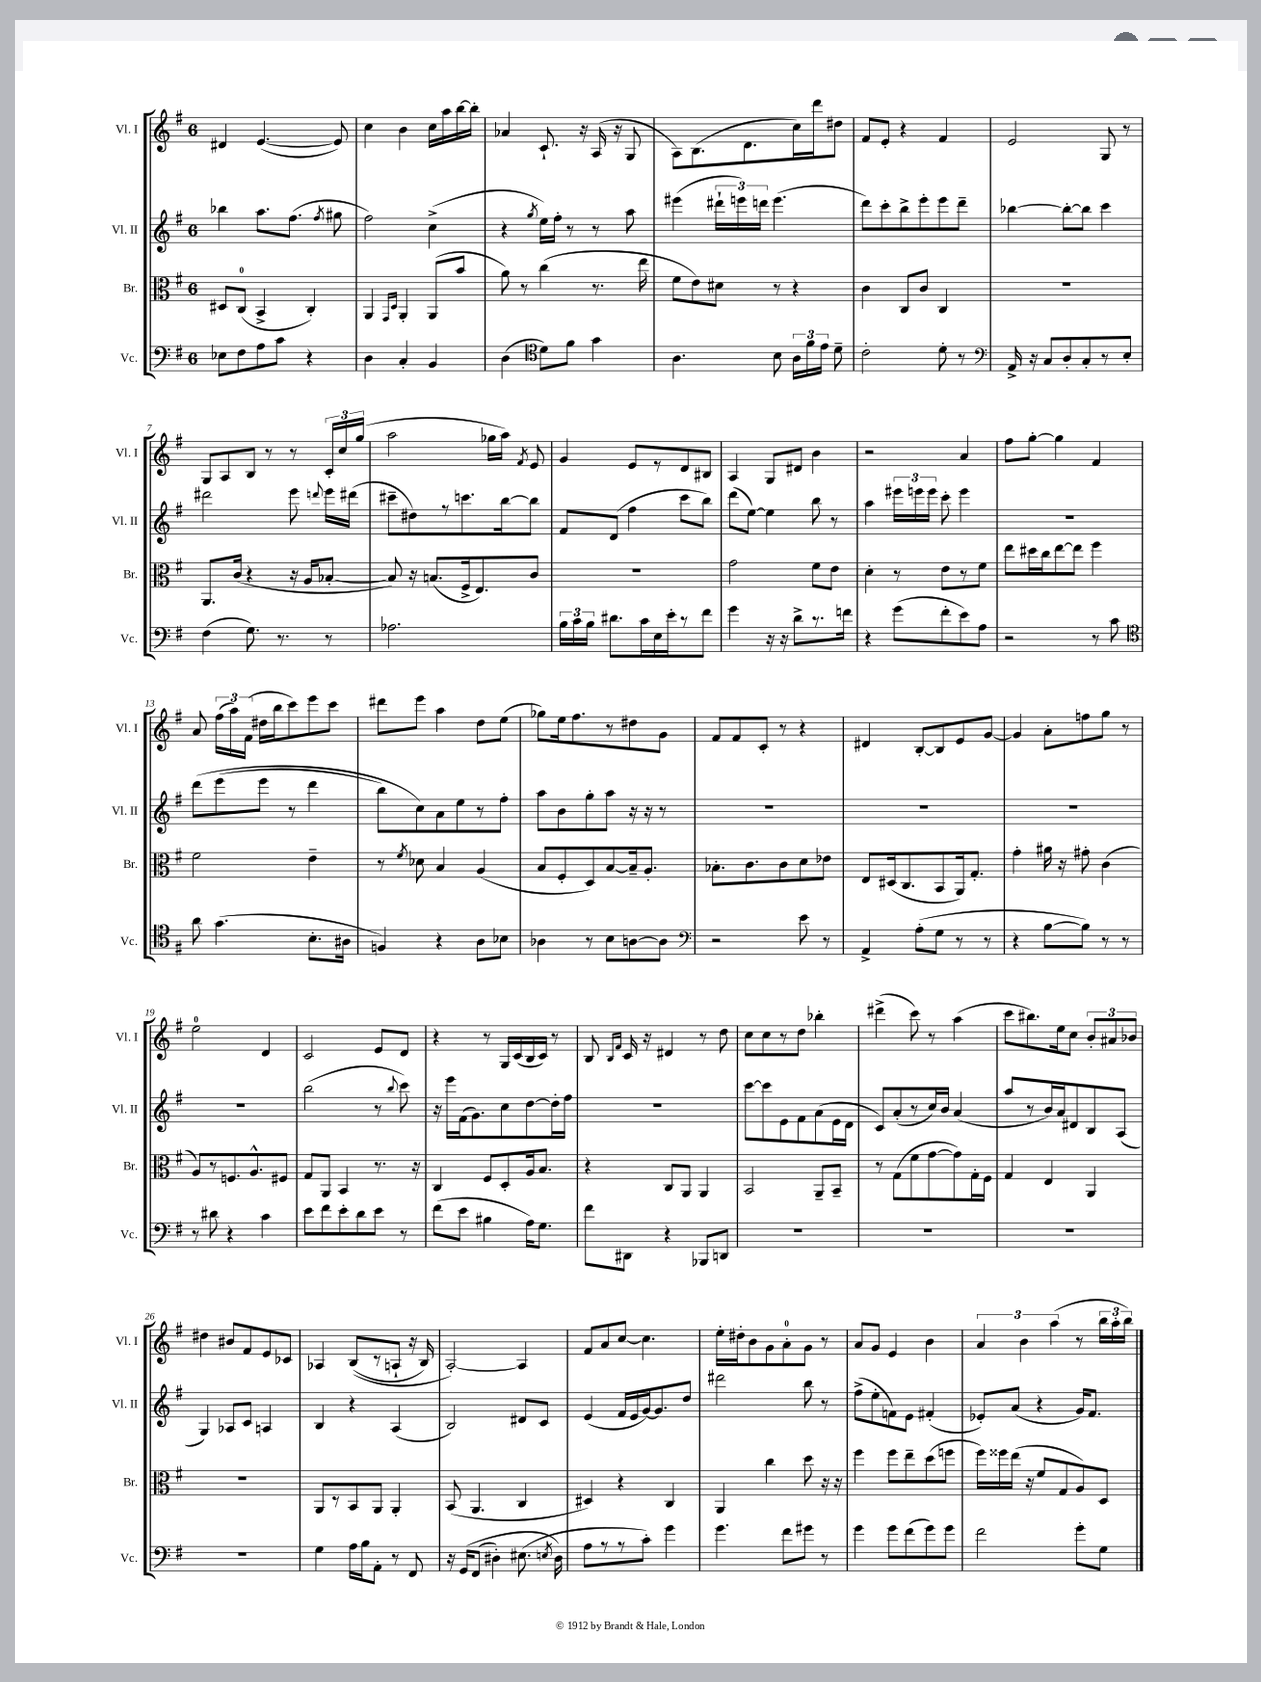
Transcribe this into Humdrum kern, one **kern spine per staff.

**kern	**kern	**kern	**kern
*staff4	*staff3	*staff2	*staff1
*clefF4	*clefC3	*clefG2	*clefG2
*k[f#]	*k[f#]	*k[f#]	*k[f#]
*M6/8	*M6/8	*M6/8	*M6/8
8E-	8D#	4bb-	4d#
8F#	(8C	.	.
8A	4BB^	8.aa	([4.e
8c	.	.	.
.	.	(8.ff#	.
4r	4C')	.	.
.	.	8qff#	.
.	.	8gg#	8e])
=	=	=	=
4D	4AA	2ff#)	4cc
.	16qqGG	.	.
.	16qqD	.	.
4C'	4AA'	.	4b
4BB	(8AA	(4cc^	16cc
.	.	.	16aa
.	8b	.	[16bb
.	.	.	16bb']
=	=	=	=
(4D	8a)	4r	4a-
.	8r	.	.
*clefC4	*	*	*
.	.	8qgg	.
8d)	(4cc	16ee)	8.c`
.	.	16ff#'	.
8f#	.	8r	.
.	.	.	16r
4g	8.r	8r	(16A
.	.	.	16r
.	.	8aa	8G
.	16ee	.	.
=	=	=	=
4.A	8f#	(4eee#	8A)
.	8e)	.	(8.B
.	8d#	24ddd#`	.
.	.	24eee)	.
.	.	.	8.d
.	.	24ddd	.
8B	8r	(4.eee	.
24A	4r	.	16cc)
24f#	.	.	.
.	.	.	16ddd
24e	.	.	.
8d~	.	.	8dd#
=	=	=	=
2c'	4c	8ddd)	8f#
.	.	8ccc'	8e'
.	8C	8bb^	4r
.	8c	8eee'	.
8d'	4C	8eee	4f#
8r	.	8ddd~	.
=	=	=	=
*clefF4	*	*	*
16AA^	2.r	[4bb-	2e
16r	.	.	.
8C	.	.	.
8D'	.	8bb-'_	.
8C'	.	8bb-]	.
8r	.	4ccc	8G
8E'	.	.	8r
=	=	=	=
(4F#	8.AA	2ddd#	8G
.	.	.	8A
.	(16c	.	.
8.G)	4r	.	8B
.	.	.	8r
8.r	.	.	.
.	16r	8eee	8r
.	16A	.	.
.	.	8qqddd	.
8r	[8B-'	16eee	24c'
.	.	.	24cc
.	.	(16ddd#	.
.	.	.	(24gg
=	=	=	=
2.A-	8B-])	8ccc#~	2aa
.	16r	8dd#)	.
.	(8.B	.	.
.	.	8r	.
.	16F#^	8.ccc	.
.	8.E)	.	.
.	.	.	16gg-
.	.	[16bb	16aa)
.	.	.	8qf#
.	8c	8bb]	8e
=	=	=	=
24B	2.r	8f#	4g
24c	.	.	.
24B	.	.	.
8.d#	.	(8d	.
.	.	4ff#	8e
16c	.	.	.
16E	.	.	8r
16e'	.	.	.
8r	.	8ccc	8d
8f#	.	8bb)	8B#
=	=	=	=
4g	2g	(8ddd	4A
.	.	[8ee)	.
16r	.	4ee]	8G
16r	.	.	.
8d^	.	.	8d#
8.r	8f#	8bb	4b
.	8e	8r	.
16f	.	.	.
=	=	=	=
4r	4d'	4aa	2r
(8g	8r	24eee#	.
.	.	24eee	.
.	.	24eee	.
8f#'	8e	8ccc'	.
8e)	8r	4eee	4a
8A	8f#	.	.
=	=	=	=
2r	8ee	2.r	8ff#
.	16dd#	.	[8gg'
.	16cc	.	.
.	[8ee	.	4gg]
.	8ee]	.	.
8r	4ff#	.	4f#
8c	.	.	.
=	=	=	=
*clefC4	*	*	*
8a	2f#	&(8ddd	8a
(4.g	.	(8eee	(24ff#
.	.	.	24aa)
.	.	.	(24f#
.	.	8eee	16dd#
.	.	.	16bb
.	.	8r	8ccc)
8.B'	4e~	4ddd	8eee
.	.	.	8ccc
16A#	.	.	.
=	=	=	=
4F)	8r	8bb)	8ddd#
.	8qf#	.	.
.	8d-	8cc&)	8eee
4r	4B	8a	4aa
.	.	8ee	.
8A	(4A	8r	8dd
8B-	.	8ff#'	(8ee
=	=	=	=
4A-	8B	8aa	8gg-)
.	8F#'	8b	16ee
.	.	.	8.ff#
8r	8D)	8gg'	.
8B	[8B	8aa	8r
[8A	16B~]	16r	8dd#
.	8.A'	16r	.
8A]	.	8r	8g
=	=	=	=
*clefF4	*	*	*
2r	8.B-'	2.r	8f#
.	.	.	8f#
.	8.c	.	.
.	.	.	8c'
.	8c	.	8r
8e	8d	.	4r
8r	8e-	.	.
=	=	=	=
4AA^	8E	2.r	4d#
.	(16D#	.	.
.	8.C	.	.
(8A'	.	.	[8B'
8G	8BB	.	8B]
8r	16AA)	.	8e
.	8.G'	.	.
8r	.	.	[8g
=	=	=	=
4r	4g'	2.r	4g]
[8B	16a#	.	8a'
.	16r	.	.
8B])	8g#'	.	8ff
8r	(4c	.	8gg
8r	.	.	8r
=	=	=	=
8r	8A)	2.r	2ee
8d#	8r	.	.
4r	8.F	.	.
.	8.A^^	.	.
4c	.	.	4d
.	8F#	.	.
=	=	=	=
8e	8G	(2bb	2c
8f#	8AA	.	.
8e'	4BB	.	.
8d	.	.	.
8e	8.r	8r	8e
.	.	8qqbb	.
8r	.	8ccc)	8d
.	16r	.	.
=	=	=	=
(8f#	4C	16r	4r
.	.	16eee	.
8e	.	(16f#	.
.	.	8.g)	.
4B#	8F#	.	8r
.	8D'	8cc	16G
.	.	.	(16c
16A)	16A	[8dd	16B
8.G	8.B	.	16c)
.	.	16dd']	8r
.	.	16ff#	.
=	=	=	=
8f#	4r	2.r	8B
.	.	.	16qqB
.	.	.	16qqf#
8DD#	.	.	16c
.	.	.	16r
4r	8C	.	4d#
.	8AA	.	.
8BBB-	4AA	.	8r
8DD	.	.	8dd
=	=	=	=
2.r	2BB	[8ccc	8cc
.	.	8ccc]	8cc
.	.	8e	8r
.	.	8f#	8dd
.	8AA~	(8a	4bb-'
.	8BB~	16e	.
.	.	16d	.
=	=	=	=
2.r	8r	8c)	(4ddd#^
.	(8G	(8a'	.
.	8f#	8r	8ccc)
.	[8g	16cc)	8r
.	.	16b	.
.	8g])	(4a	(4aa
.	16G'	.	.
.	16F#	.	.
=	=	=	=
2.r	4G	8aa	8ccc
.	.	8r	8.bb#)
.	4E	16b)	.
.	.	16a	16ee
.	.	8d#	8cc
.	4AA	8B	12b'
.	.	.	12a#
.	.	(8A	.
.	.	.	12b-
=	=	=	=
2.r	2.r	4G)	4dd#
.	.	8A-	8b#
.	.	8c	8f#
.	.	4A	8e
.	.	.	8c-
=	=	=	=
4G	8AA	4B	4A-
.	8r	.	.
16A	8BB	4r	&((8B
16B	.	.	.
8AA'	8AA	.	8r
8r	4AA'	(4A	8A`
8FF#	.	.	16r
.	.	.	16B)
=	=	=	=
16r	(8BB	2B)	[2A'&)
&(16GG	.	.	.
(8FF#	4.AA	.	.
4D#')	.	.	.
(8.E#	4C	8d#	4A]
.	.	8c	.
8qE	.	.	.
16D#&)	.	.	.
=	=	=	=
8A	4D#)	(4e	8f#
8r	.	.	8a
8r	4r	16f#	[8cc
.	.	16e	.
8c')	.	[16g)	4.cc]
.	.	8.g]	.
4g	4C	.	.
.	.	8dd	.
=	=	=	=
4.g	4AA	2ddd#	16ee'
.	.	.	16dd#'
.	.	.	8b
.	4cc	.	8g
8f#	.	.	8a'
8g#	8dd	8bb	8g
8r	16r	8r	8r
.	16r	.	.
=	=	=	=
4g	4ff#	(8ff#^	8a
.	.	8ee'	8g
8g	8ff#	8f)	4e
(8f#	8ee~	8e	.
8g)	(8dd	(4f#'	4b
8g	8ff	.	.
=	=	=	=
2f#	16ff#)	8e-')	6a
.	16ff##	.	.
.	(16ee	(8a	.
.	.	.	6b
.	16r	.	.
.	8f#	4r	.
.	.	.	(6aa
.	8G	.	.
8g'	8A)	16g)	8r
.	.	8.f#	.
8G	8D	.	24bb
.	.	.	24aa'
.	.	.	24bb)
==	==	==	==
*-	*-	*-	*-
